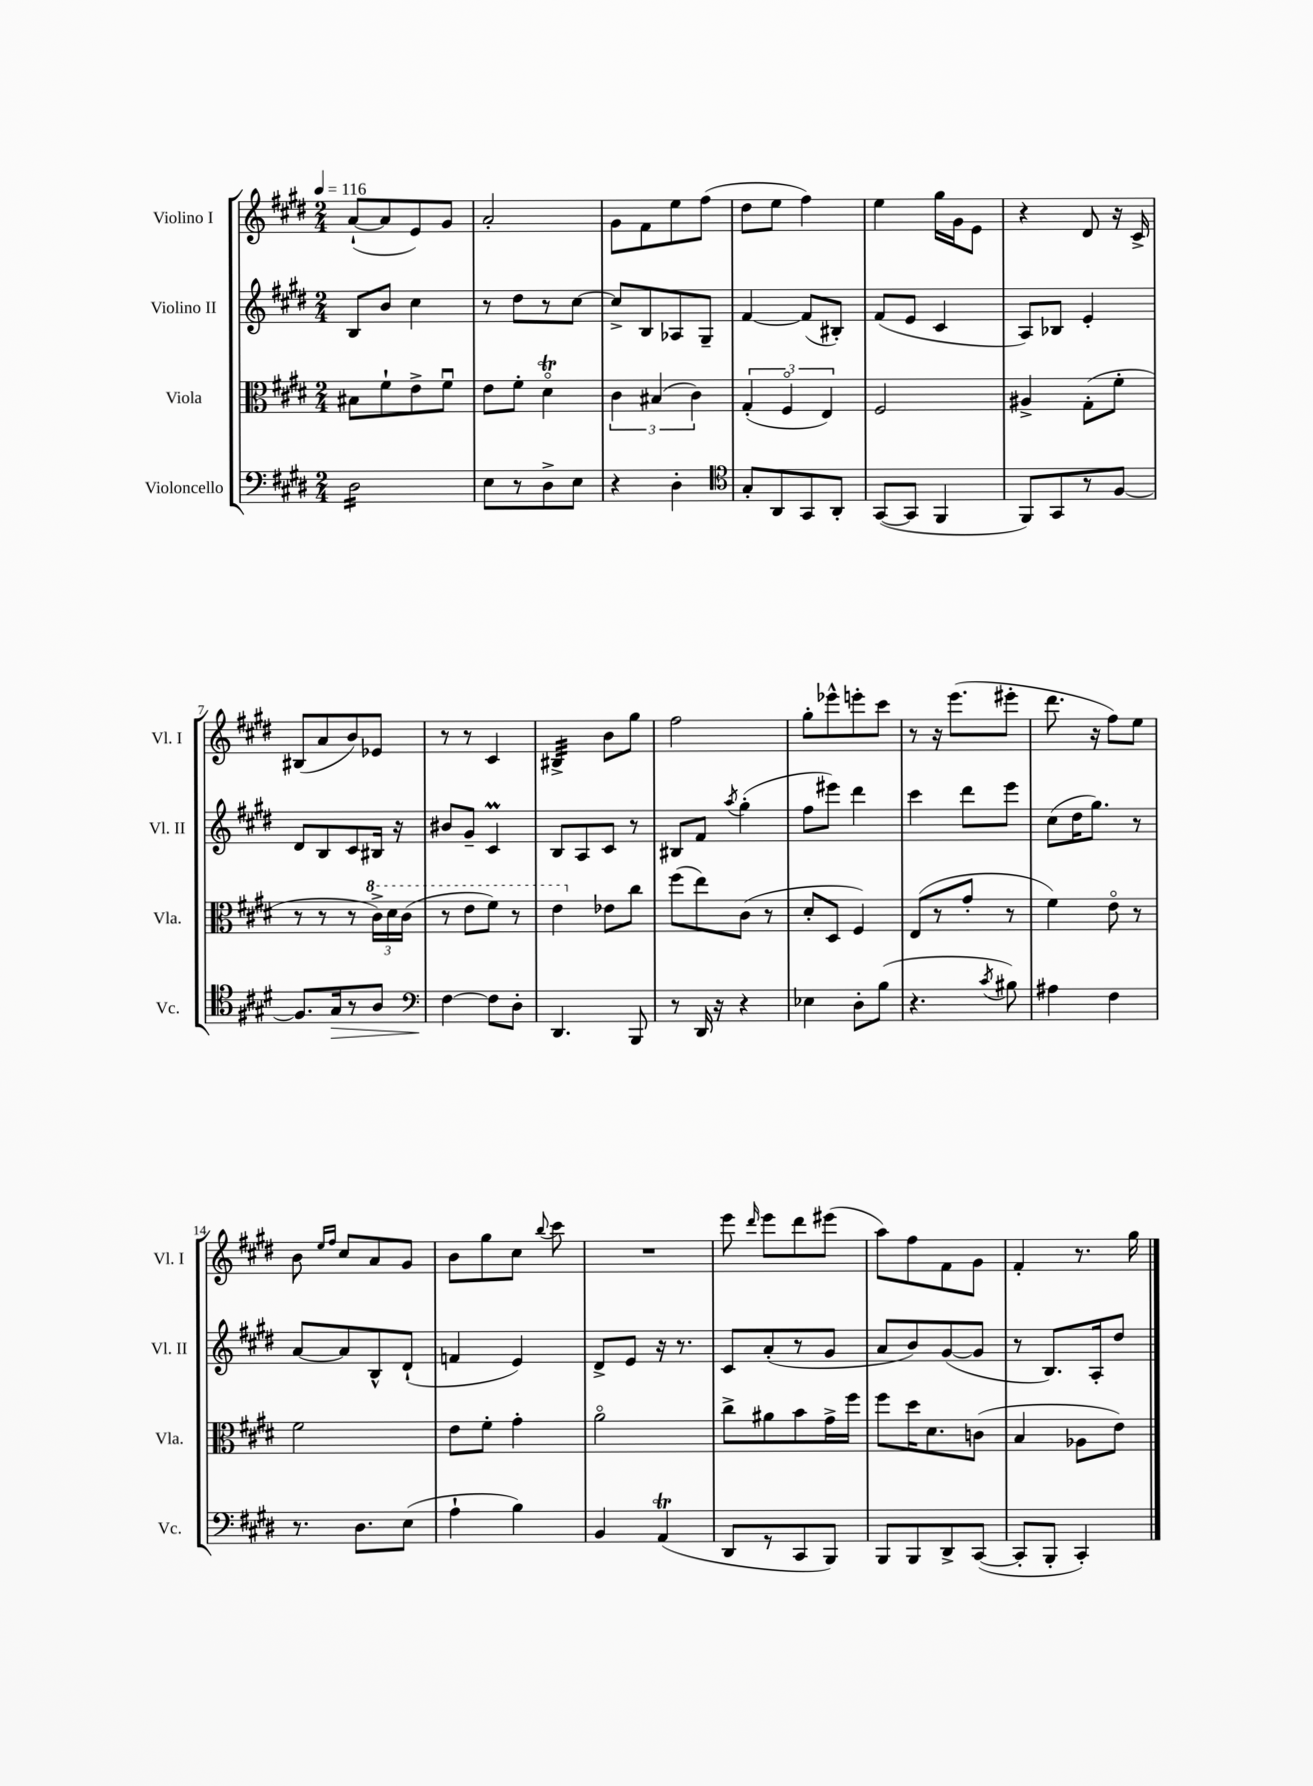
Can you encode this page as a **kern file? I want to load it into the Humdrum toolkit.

**kern	**kern	**kern	**kern
*staff4	*staff3	*staff2	*staff1
*clefF4	*clefC3	*clefG2	*clefG2
*k[f#c#g#d#]	*k[f#c#g#d#]	*k[f#c#g#d#]	*k[f#c#g#d#]
*M2/4	*M2/4	*M2/4	*M2/4
*MM116	*MM116	*MM116	*MM116
2D#	8B#	8B	([8a`
.	8f#`	8b	8a]
.	8e^	4cc#	8e)
.	8f#u	.	8g#
=	=	=	=
8E	8e	8r	2a'
8r	8f#'	8dd#	.
8D#^	4d#o	8r	.
8E	.	[8cc#	.
=	=	=	=
4r	6c#	8cc#^]	8g#
.	.	8B	8f#
.	(6B#	.	.
4D#'	.	8A-	8ee
.	6c#)	.	.
.	.	8G#~	(8ff#
=	=	=	=
*clefC4	*	*	*
8G#'	(6G#'	[4f#	8dd#
8AA	.	.	8ee
.	6F#o	.	.
8GG#	.	(8f#]	4ff#)
.	6E)	.	.
8AA'	.	8B#')	.
=	=	=	=
([8GG#	2F#	(8f#	4ee
8GG#]	.	8e	.
4FF#	.	4c#	16gg#
.	.	.	16g#
.	.	.	8e
=	=	=	=
8FF#)	4A#^	8A)	4r
8GG#	.	8B-	.
8r	(8G#'	4e'	8d#
[8F#	8f#'	.	16r
.	.	.	16c#^
=	=	=	=
8.F#]	8r	8d#	(8B#
.	8r	8B	8a
16G#	.	.	.
8r	8r	8c#	8b)
8A	24cc#^)	16B#	8e-
.	24dd#	.	.
.	.	16r	.
.	(24cc#	.	.
=	=	=	=
*clefF4	*	*	*
[4F#	8r	8b#	8r
.	8ee	8g#~	8r
8F#]	8ff#)	4c#	4c#
8D#'	8r	.	.
=	=	=	=
4.DD#	4ee	8B	4B#^
.	.	8A	.
.	8e-	8c#	8b
8BBB	8cc#	8r	8gg#
=	=	=	=
8r	(8ff#	8B#	2ff#
16DD#	8ee)	8f#	.
16r	.	.	.
.	.	8qaa	.
4r	(8c#	(4gg#'	.
.	8r	.	.
=	=	=	=
4E-	8d#'	8ff#	8gg#'
.	8D#	8eee#)	8eee-^^
8D#'	4F#)	4ddd#	8eee'
(8B	.	.	8ccc#
=	=	=	=
4.r	(8E	4ccc#	8r
.	8r	.	16r
.	.	.	(8.eee
.	8g#'	8ddd#	.
8qc#	.	.	.
8B#)	8r	8eee	8eee#'
=	=	=	=
4A#	4f#)	(8cc#	8.ddd#
.	.	16dd#	.
.	.	8.gg#)	16r
4F#	8eo	.	8ff#)
.	8r	8r	8ee
=	=	=	=
8.r	2f#	[8a	8b
.	.	.	16qqee
.	.	.	16qqff#
.	.	8a]	8cc#
8.D#	.	.	.
.	.	8B^^	8a
(8E	.	(8d#`	8g#
=	=	=	=
4A`	8e	4f	8b
.	8f#'	.	8gg#
4B)	4g#'	4e)	8cc#
.	.	.	8qqbb
.	.	.	8ccc#
=	=	=	=
4BB	2ao	8d#^	2r
.	.	8e	.
(4AA	.	16r	.
.	.	8.r	.
=	=	=	=
8DD#	8cc#^	8c#	8eee
.	.	.	16qqddd#
8r	8a#	(8a'	8eee
8CC#	8b	8r	8ddd#
8BBB)	16g#^	8g#	(8eee#
.	16ff#	.	.
=	=	=	=
8BBB	8ff#	8a	8aa)
8BBB	16dd#	8b)	8ff#
.	8.d#	.	.
8DD#^	.	([8g#	8f#
([8CC#	(8c	8g#]	8g#
=	=	=	=
8CC#']	4B	8r	4f#'
8BBB'	.	8.B)	.
4CC#')	8A-	.	8.r
.	.	16A'	.
.	8e)	8dd#	.
.	.	.	16gg#
==	==	==	==
*-	*-	*-	*-
